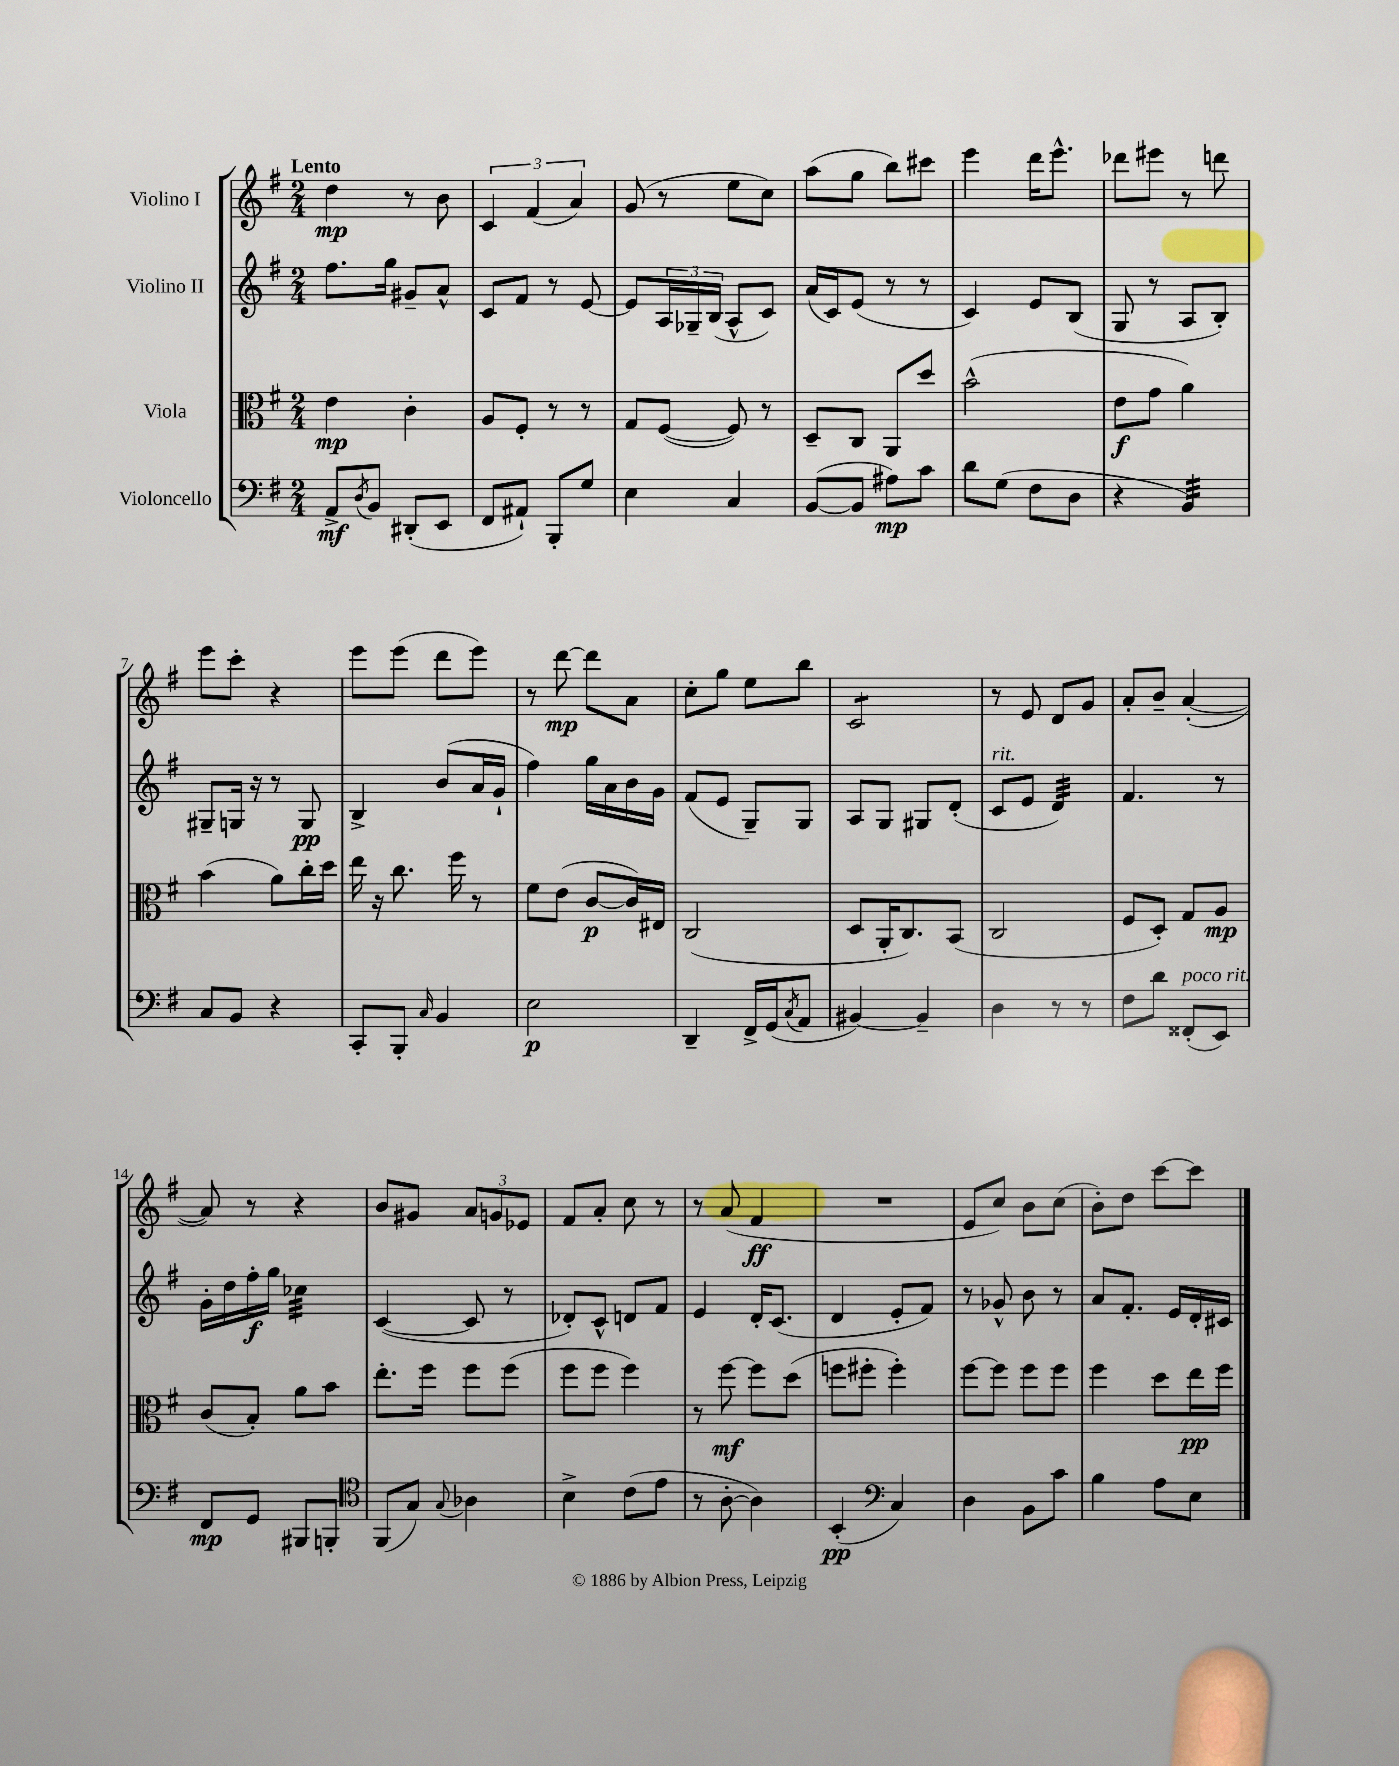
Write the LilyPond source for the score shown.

<<
\new StaffGroup <<
\new Staff = "s0" \with { instrumentName = "Violino I" } {
    \clef treble \key g \major \numericTimeSignature \time 2/4 \tempo "Lento"
    d''4\mp r8 b'8 |
    \tuplet 3/2 { c'4 fis'4( a'4) } |
    g'8( r8 e''8 c''8) |
    a''8( g''8 b''8) cis'''8 |
    e'''4 d'''16 e'''8.-^ |
    des'''8 eis'''8 r8 d'''8 |
    e'''8 c'''8-. r4 |
    e'''8 e'''8( d'''8 e'''8) |
    r8 d'''8~\mp d'''8 a'8 |
    c''8-. g''8 e''8 b''8 |
    c'2:8 |
    r8 e'8 d'8 g'8 |
    a'8-. b'8-- a'4~-.( |
    a'8) r8 r4 |
    b'8 gis'8 \tuplet 3/2 { a'8 g'8 ees'8 } |
    fis'8 a'8-. c''8 r8 |
    r8 a'8( fis'4\ff |
    R2 |
    e'8 c''8) b'8 c''8( |
    b'8-.) d''8 c'''8~ c'''8 \bar "|." |
}
\new Staff = "s1" \with { instrumentName = "Violino II" } {
    \clef treble \key g \major \numericTimeSignature \time 2/4
    fis''8. g''16 gis'8-- a'8-^ |
    c'8 fis'8 r8 e'8~ |
    e'8 \tuplet 3/2 { a16 ges16-- b16( } a8-^ c'8) |
    a'16( c'16) e'8( r8 r8 |
    c'4) e'8 b8( |
    g8 r8 a8 b8-.) |
    gis8-- g16 r16 r8 g8\pp |
    b4-> b'8( a'16 g'16-! |
    fis''4) g''16 a'16 b'16 g'16 |
    fis'8( e'8 g8--) g8 |
    a8 g8 gis8 d'8-.( |
    c'8^\markup { \italic "rit." } e'8 d'4:32) |
    fis'4. r8 |
    g'16-. d''16 fis''16-.\f g''16 ces''4:32 |
    c'4~( c'8 r8 |
    des'8-.) c'8-^ d'8 fis'8 |
    e'4 d'16-. c'8.( |
    d'4 e'8-. fis'8) |
    r8 ges'8-^ b'8 r8 |
    a'8 fis'8.-. e'16 d'16-. cis'16 \bar "|." |
}
\new Staff = "s2" \with { instrumentName = "Viola" } {
    \clef alto \key g \major \numericTimeSignature \time 2/4
    e'4\mp c'4-. |
    a8 fis8-. r8 r8 |
    g8 fis8~( fis8) r8 |
    d8-- c8 a,8 d''8 |
    b'2-^( |
    e'8\f g'8 a'4) |
    b'4( a'8) c''16-. d''16 |
    e''16 r16 c''8. fis''16 r8 |
    fis'8 e'8( c'8~\p c'16) eis16 |
    c2( |
    d8 a,16-. c8.) b,8( |
    c2 |
    fis8 d8-.) g8 a8\mp |
    c'8( b8-.) a'8 b'8 |
    e''8.-. fis''16 fis''8 fis''8( |
    fis''8 fis''8 fis''4) |
    r8 fis''8~\mf fis''8 d''8( |
    f''8 fis''8-. fis''4-.) |
    fis''8~ fis''8 fis''8 fis''8 |
    fis''4 d''8 e''16\pp fis''16 \bar "|." |
}
\new Staff = "s3" \with { instrumentName = "Violoncello" } {
    \clef bass \key g \major \numericTimeSignature \time 2/4
    a,8->\mf \acciaccatura { d8 } b,8 dis,8-.( e,8 |
    fis,8 ais,8-!) b,,8-. g8 |
    e4 c4 |
    b,8~( b,8 ais8\mp) c'8 |
    d'8 g8( fis8 d8 |
    r4 b,4:32) |
    c8 b,8 r4 |
    c,8-. b,,8-. \grace { c16 } b,4 |
    e2\p |
    d,4-- fis,16-> g,16( \acciaccatura { c8 } a,8 |
    bis,4~) bis,4-- |
    d4 r8 r8 |
    fis8 d'8 fisis,8-.^\markup { \italic "poco rit." }( e,8) |
    fis,8\mp g,8 bis,,8 b,,8-. |
    \clef tenor fis,8( g8) \appoggiatura { g8 } aes4 |
    b4-> c'8( e'8 |
    r8 a8~-. a4) |
    b,4-.\pp( \clef bass c4) |
    d4 b,8 c'8 |
    b4 a8 e8 \bar "|." |
}
>>
>>
